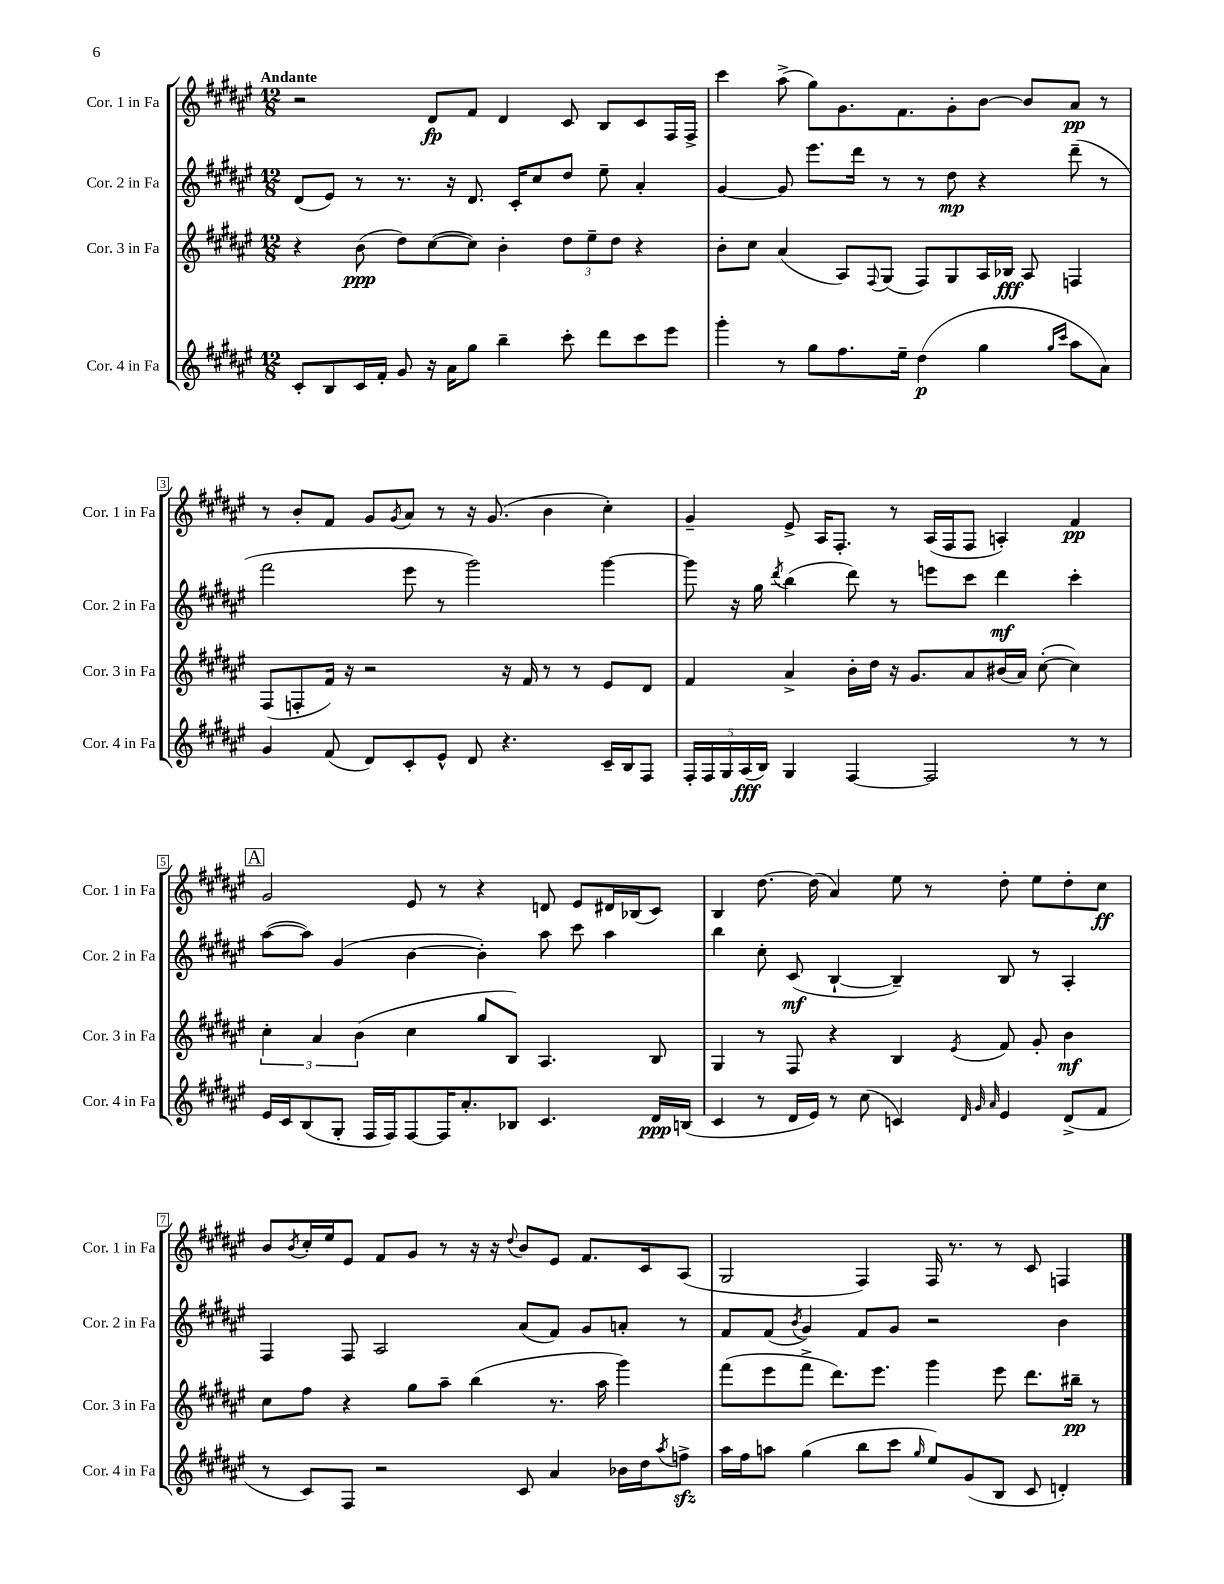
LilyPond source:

<<
\new StaffGroup <<
\new Staff = "s0" \with { instrumentName = "Cor. 1 in Fa" shortInstrumentName = "Cor. 1 in Fa" } {
    \clef treble \key fis \major \numericTimeSignature \time 12/8 \tempo "Andante"
    r2 dis'8\fp fis'8 dis'4 cis'8 b8 cis'8 fis16 fis16-> |
    cis'''4 ais''8->( gis''8) gis'8. fis'8. gis'8-. b'8~ b'8 ais'8\pp r8 |
    r8 b'8-. fis'8 gis'8 \acciaccatura { gis'8 } ais'8 r8 r16 gis'8.( b'4 cis''4-.) |
    gis'4-- eis'8-> ais16 fis8.-. r8 ais16( fis16 fis8 a4-.) fis'4\pp |
    \mark \markup { \box "A" } gis'2 eis'8 r8 r4 d'8 eis'8 dis'16 bes16( cis'8) |
    b4 dis''8.~ dis''16( ais'4) eis''8 r8 dis''8-. eis''8 dis''8-. cis''8\ff |
    b'8 \acciaccatura { b'8 } cis''16-. eis''16 eis'8 fis'8 gis'8 r8 r16 r16 \appoggiatura { dis''8 } b'8 eis'8 fis'8. cis'16 ais8( |
    gis2 fis4) fis16 r8. r8 cis'8 f4 \bar "|." |
}
\new Staff = "s1" \with { instrumentName = "Cor. 2 in Fa" shortInstrumentName = "Cor. 2 in Fa" } {
    \clef treble \key fis \major \numericTimeSignature \time 12/8
    dis'8( eis'8) r8 r8. r16 dis'8. cis'16-. cis''8 dis''8 eis''8-- ais'4-. |
    gis'4~ gis'8 eis'''8. dis'''16 r8 r8 dis''8\mp r4 dis'''8--( r8 |
    fis'''2 eis'''8 r8 gis'''2) gis'''4~ |
    gis'''8 r16 gis''16 \acciaccatura { dis'''8 } b''4( dis'''8) r8 e'''8 cis'''8 dis'''4\mf cis'''4-. |
    \mark \markup { \box "A" } ais''8~( ais''8) gis'4( b'4~ b'4-.) ais''8 cis'''8 ais''4 |
    b''4 cis''8-. cis'8\mf( b4~-! b4--) b8 r8 ais4-. |
    fis4 fis8 ais2 ais'8( fis'8) gis'8 a'8-. r8 |
    fis'8 fis'8( \acciaccatura { b'8 } gis'4) fis'8 gis'8 r2 b'4 \bar "|." |
}
\new Staff = "s2" \with { instrumentName = "Cor. 3 in Fa" shortInstrumentName = "Cor. 3 in Fa" } {
    \clef treble \key fis \major \numericTimeSignature \time 12/8
    r4 b'8\ppp( dis''8) cis''8~( cis''8) b'4-. \tuplet 3/2 { dis''8 eis''8-- dis''8 } r4 |
    b'8-. cis''8 ais'4( ais8) \appoggiatura { fis8 } gis8( fis8) gis8 ais16 bes16\fff ais8 f4 |
    fis8( f8-. fis'16) r16 r2 r16 fis'16 r8 r8 eis'8 dis'8 |
    fis'4 ais'4-> b'16-. dis''16 r16 gis'8. ais'8 bis'16( ais'16) cis''8~-.( cis''4) |
    \mark \markup { \box "A" } \tuplet 3/2 { cis''4-. ais'4 b'4( } cis''4 gis''8 b8) ais4. b8 |
    gis4 r8 fis8 r4 b4 \acciaccatura { eis'8 } fis'8 gis'8-. b'4\mf |
    cis''8 fis''8 r4 gis''8 ais''8-- b''4( r8. ais''16 gis'''4) |
    fis'''8( eis'''8 fis'''8-> dis'''8.) eis'''8. gis'''4 eis'''8 dis'''8. bis''16--\pp r8 \bar "|." |
}
\new Staff = "s3" \with { instrumentName = "Cor. 4 in Fa" shortInstrumentName = "Cor. 4 in Fa" } {
    \clef treble \key fis \major \numericTimeSignature \time 12/8
    cis'8-. b8 cis'16 fis'16-. gis'8 r16 ais'16 gis''8 b''4-- cis'''8-. dis'''8 cis'''8 eis'''8 |
    gis'''4-. r8 gis''8 fis''8. eis''16-- dis''4\p( gis''4 \grace { gis''16 cis'''16 } ais''8 ais'8) |
    gis'4 fis'8( dis'8) cis'8-. eis'8-^ dis'8 r4. cis'16-- b16 fis8 |
    \tuplet 5/4 { fis16-. fis16 gis16 ais16\fff( b16) } gis4 fis4~ fis2 r8 r8 |
    \mark \markup { \box "A" } eis'16 cis'16 b8( gis8-. fis16 fis16) fis8~ fis16 ais'8.-. bes8 cis'4. dis'16\ppp b16( |
    cis'4 r8 dis'16 eis'16) r8 cis''8( c'4) \grace { dis'32 gis'32 ais'32 } eis'4 dis'8->( fis'8 |
    r8 cis'8) fis8 r2 cis'8 ais'4 bes'16 dis''16 \acciaccatura { ais''8 } f''8->\sfz |
    ais''16 fis''16 a''8 gis''4( b''8 cis'''8 \grace { gis''16 } eis''8) gis'8( b8 cis'8 d'4-.) \bar "|." |
}
>>
>>
\layout { \context { \Score \override BarNumber.stencil = #(make-stencil-boxer 0.1 0.3 ly:text-interface::print) } }
